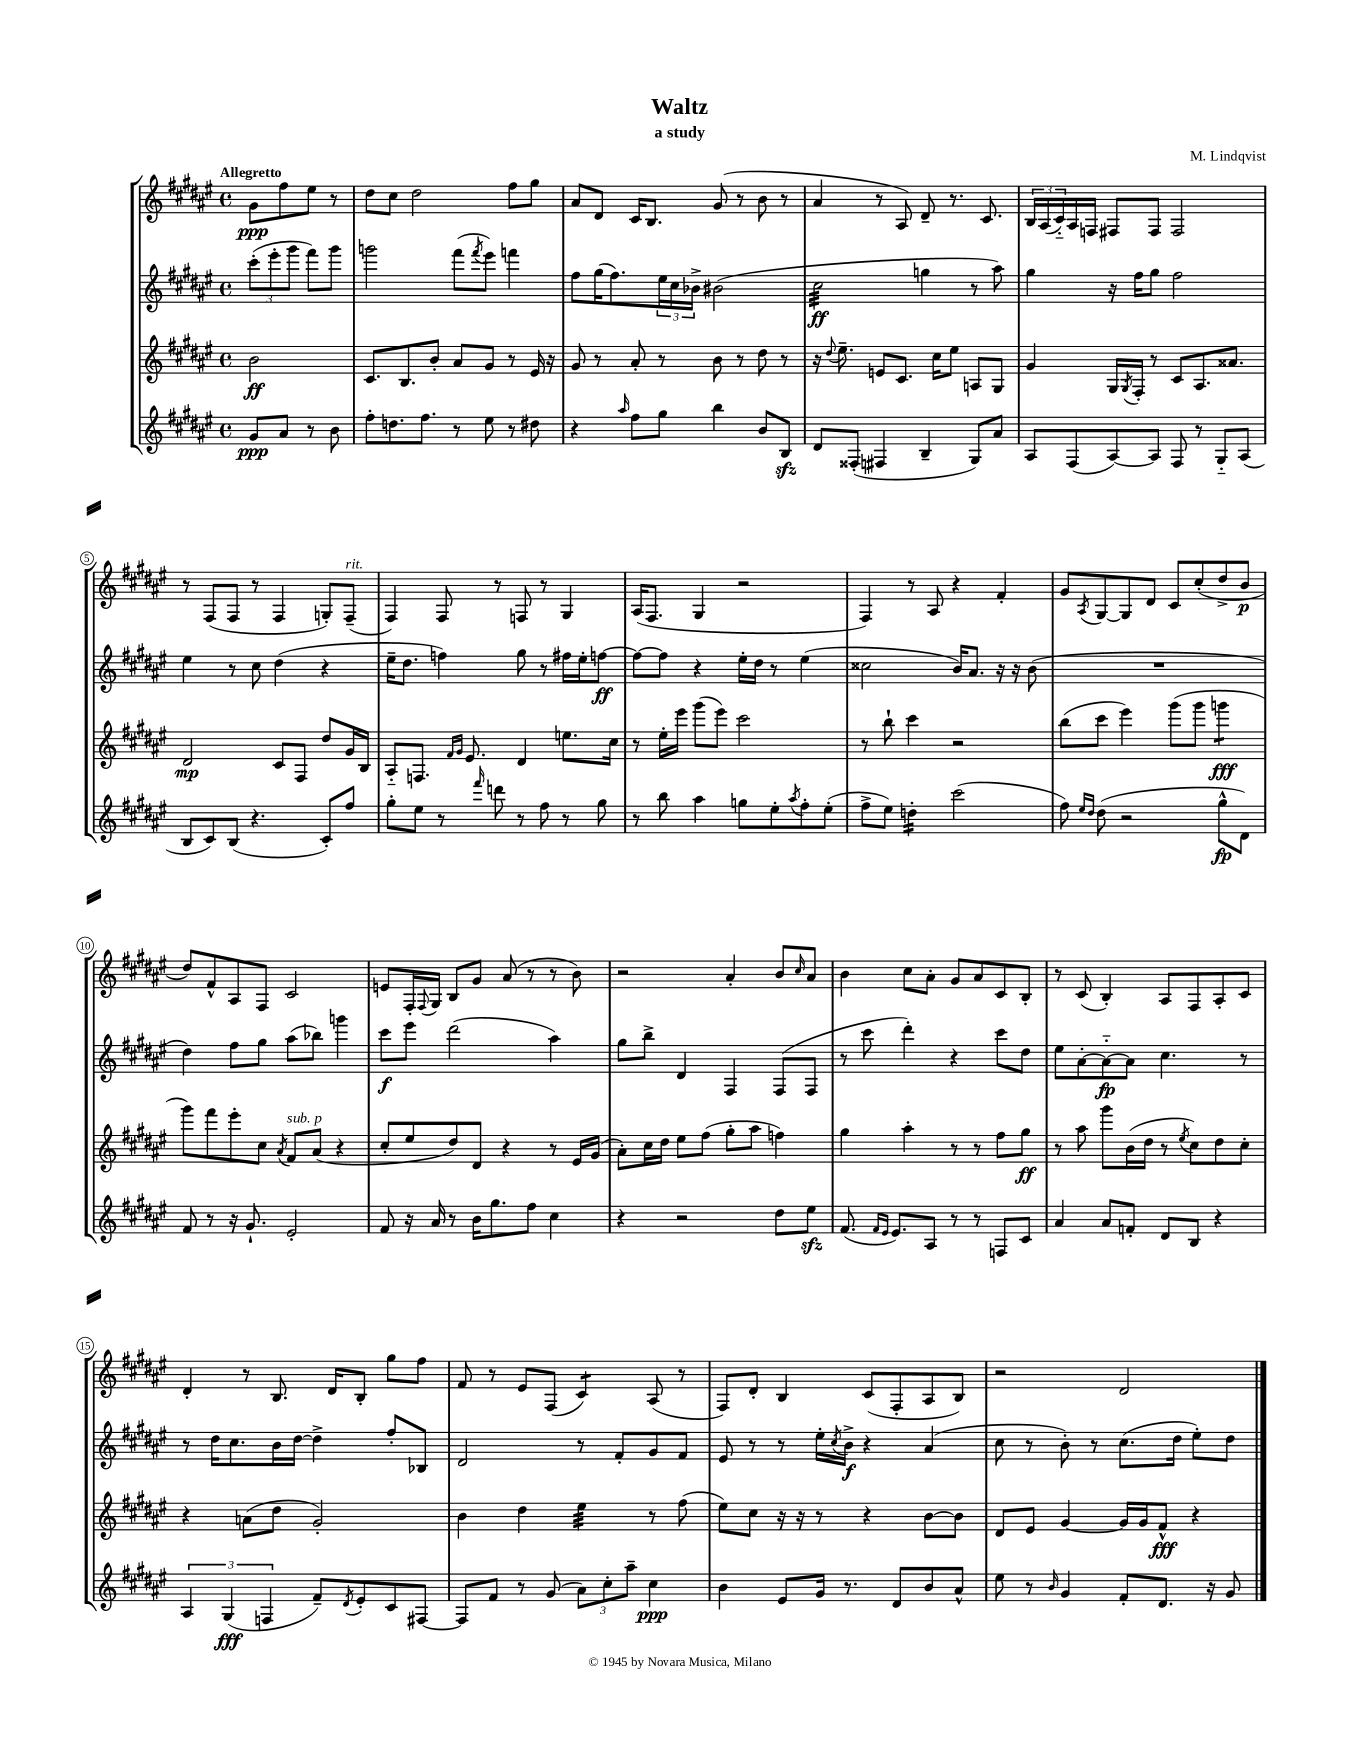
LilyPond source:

\header { title = "Waltz" composer = "M. Lindqvist" subtitle = "a study" }
<<
\new StaffGroup <<
\new Staff = "s0" {
    \clef treble \key fis \major \defaultTimeSignature \time 4/4 \partial 2 \tempo "Allegretto"
    gis'8\ppp fis''8 eis''8 r8 |
    dis''8 cis''8 dis''2 fis''8 gis''8 |
    ais'8 dis'8 cis'16 b8. gis'8( r8 b'8 r8 |
    ais'4 r8 ais8) dis'8-- r8. cis'8. |
    \tuplet 3/2 { b16 ais16( cis'16-_) } ais16 f16 fis8 fis8 fis2 |
    r8 fis8( fis8 r8 fis4 g8-.) fis8--^\markup { \italic "rit." }( |
    fis4) fis8 r8 f8 r8 gis4 |
    ais16( fis8. gis4 r2 |
    fis4) r8 ais8 r4 fis'4-. |
    gis'8 \acciaccatura { ais8 } gis8~ gis8 dis'8 cis'8 cis''8-.( dis''8-> b'8\p |
    dis''8) fis'8-^ ais8 fis8 cis'2 |
    e'8 fis16-. \appoggiatura { fis8 } gis16 b8 gis'8 ais'8( r8 r8 b'8) |
    r2 ais'4-. b'8 \grace { cis''16 } ais'8 |
    b'4 cis''8 ais'8-. gis'8 ais'8 cis'8 b8-. |
    r8 cis'8( b4-.) ais8 fis8 ais8-. cis'8 |
    dis'4-. r8 b8. dis'16 b8-. gis''8 fis''8 |
    fis'8 r8 eis'8 fis8( cis'4:8) ais8( r8 |
    fis8) dis'8-. b4 cis'8( fis8-. ais8 b8) |
    r2 dis'2 \bar "|." |
}
\new Staff = "s1" {
    \clef treble \key fis \major \defaultTimeSignature \time 4/4 \partial 2
    \tuplet 3/2 { cis'''8-.( eis'''8-. gis'''8 } fis'''8) gis'''8 |
    g'''2 fis'''8( \acciaccatura { fis'''8 } eis'''8) f'''4 |
    fis''8 gis''16( fis''8.) \tuplet 3/2 { eis''16 cis''16 bes'16-> } bis'2( |
    cis''2:32\ff g''4 r8 ais''8) |
    gis''4 r16 fis''16 gis''8 fis''2 |
    eis''4 r8 cis''8 dis''4( r4 |
    eis''16-- dis''8. f''4) gis''8 r8 fis''16 eis''16-. f''8~\ff |
    f''8~ f''8 r4 eis''16-. dis''16 r8 eis''4( |
    cisis''2 b'16) ais'8. r16 r16 b'8( |
    R1 |
    dis''4) fis''8 gis''8 ais''8( bes''8) g'''4 |
    cis'''8\f eis'''8 dis'''2( ais''4) |
    gis''8 b''8-> dis'4 fis4 fis8( fis8 |
    r8 cis'''8 dis'''4-.) r4 cis'''8 dis''8 |
    eis''8 ais'8~-. ais'8~-_\fp ais'8 cis''4. r8 |
    r8 dis''16 cis''8. b'16 dis''16~ dis''4-> fis''8-. bes8 |
    dis'2 r8 fis'8-. gis'8 fis'8 |
    eis'8 r8 r8 eis''16-. \acciaccatura { cis''8 } b'16->\f r4 ais'4( |
    cis''8 r8 b'8-.) r8 cis''8.( dis''16 eis''8-.) dis''8 \bar "|." |
}
\new Staff = "s2" {
    \clef treble \key fis \major \defaultTimeSignature \time 4/4 \partial 2
    b'2\ff |
    cis'8. b8. b'8-. ais'8 gis'8 r8 eis'16 r16 |
    gis'8 r8 ais'8-. r8 b'8 r8 dis''8 r8 |
    r16 \appoggiatura { dis''8 } eis''8.-- e'8 cis'8. cis''16 eis''8 a8 gis8 |
    gis'4 gis16 \acciaccatura { gis8 } fis16-. r8 cis'8 ais8. aisis'8. |
    dis'2\mp cis'8 fis8 dis''8 gis'16 b16 |
    ais8-_ f8. \grace { fis'16 gis'16 } eis'8. dis'4 e''8. cis''16 |
    r8 eis''16-. eis'''16 gis'''8( eis'''8) cis'''2 |
    r8 b''8-! cis'''4 r2 |
    b''8( cis'''8 eis'''4) gis'''8( gis'''8 g'''4:8\fff |
    gis'''8) fis'''8 eis'''8-. cis''8 \acciaccatura { ais'8 } fis'8^\markup { \italic "sub. p" } ais'8( r4 |
    cis''8-. eis''8 dis''8) dis'8 r4 r8 eis'16 gis'16( |
    ais'8-.) cis''16 dis''16 eis''8 fis''8( gis''8-. ais''8 f''4) |
    gis''4 ais''4-. r8 r8 fis''8 gis''8\ff |
    r8 ais''8 gis'''8 b'16( dis''16 r8 \acciaccatura { eis''8 } cis''8) dis''8 cis''8-. |
    r4 a'8( dis''8 gis'2-.) |
    b'4 dis''4 eis''4:32 r8 fis''8( |
    eis''8) cis''8 r16 r16 r8 r4 b'8~ b'8 |
    dis'8 eis'8 gis'4~ gis'16 gis'16 fis'8-^\fff r4 \bar "|." |
}
\new Staff = "s3" {
    \clef treble \key fis \major \defaultTimeSignature \time 4/4 \partial 2
    gis'8\ppp ais'8 r8 b'8 |
    fis''8-. d''8. fis''8. r8 eis''8 r8 dis''8 |
    r4 \grace { ais''16 } fis''8 gis''8 b''4 b'8 b8\sfz |
    dis'8 fisis8-.( fis4 b4-- gis8) ais'8 |
    ais8 fis8( ais8~) ais8 fis8 r8 gis8-_ ais8( |
    b8 cis'8) b8( r4. cis'8-.) fis''8 |
    gis''8-. eis''8 r8 \grace { fis'''16 } d'''8 r8 fis''8 r8 gis''8 |
    r8 b''8 ais''4 g''8 eis''8-. \acciaccatura { ais''8 } fis''8-. eis''8-.( |
    fis''8-> eis''8) d''4:16-. cis'''2( |
    fis''8) \grace { eis''16 dis''16 } dis''8( r2 gis''8-^\fp dis'8) |
    fis'8 r8 r16 gis'8.-! eis'2-. |
    fis'8 r16 ais'16 r8 b'16 gis''8. fis''8 cis''4 |
    r4 r2 dis''8 eis''8\sfz |
    fis'8.( \grace { fis'16 eis'16 } eis'8.) ais8 r8 r8 f8 cis'8 |
    ais'4 ais'8 f'8-. dis'8 b8 r4 |
    \tuplet 3/2 { ais4 gis4\fff( f4 } fis'8--) \acciaccatura { dis'8 } eis'8-. cis'8 fis8~ |
    fis8 fis'8 r8 gis'8( \tuplet 3/2 { ais'8) cis''8-. ais''8-- } cis''4\ppp |
    b'4 eis'8 gis'16 r8. dis'8 b'8 ais'8-^ |
    eis''8 r8 \grace { b'16 } gis'4 fis'8-. dis'8. r16 gis'8 \bar "|." |
}
>>
>>
\layout { \context { \Score \override BarNumber.stencil = #(make-stencil-circler 0.1 0.3 ly:text-interface::print) } }
